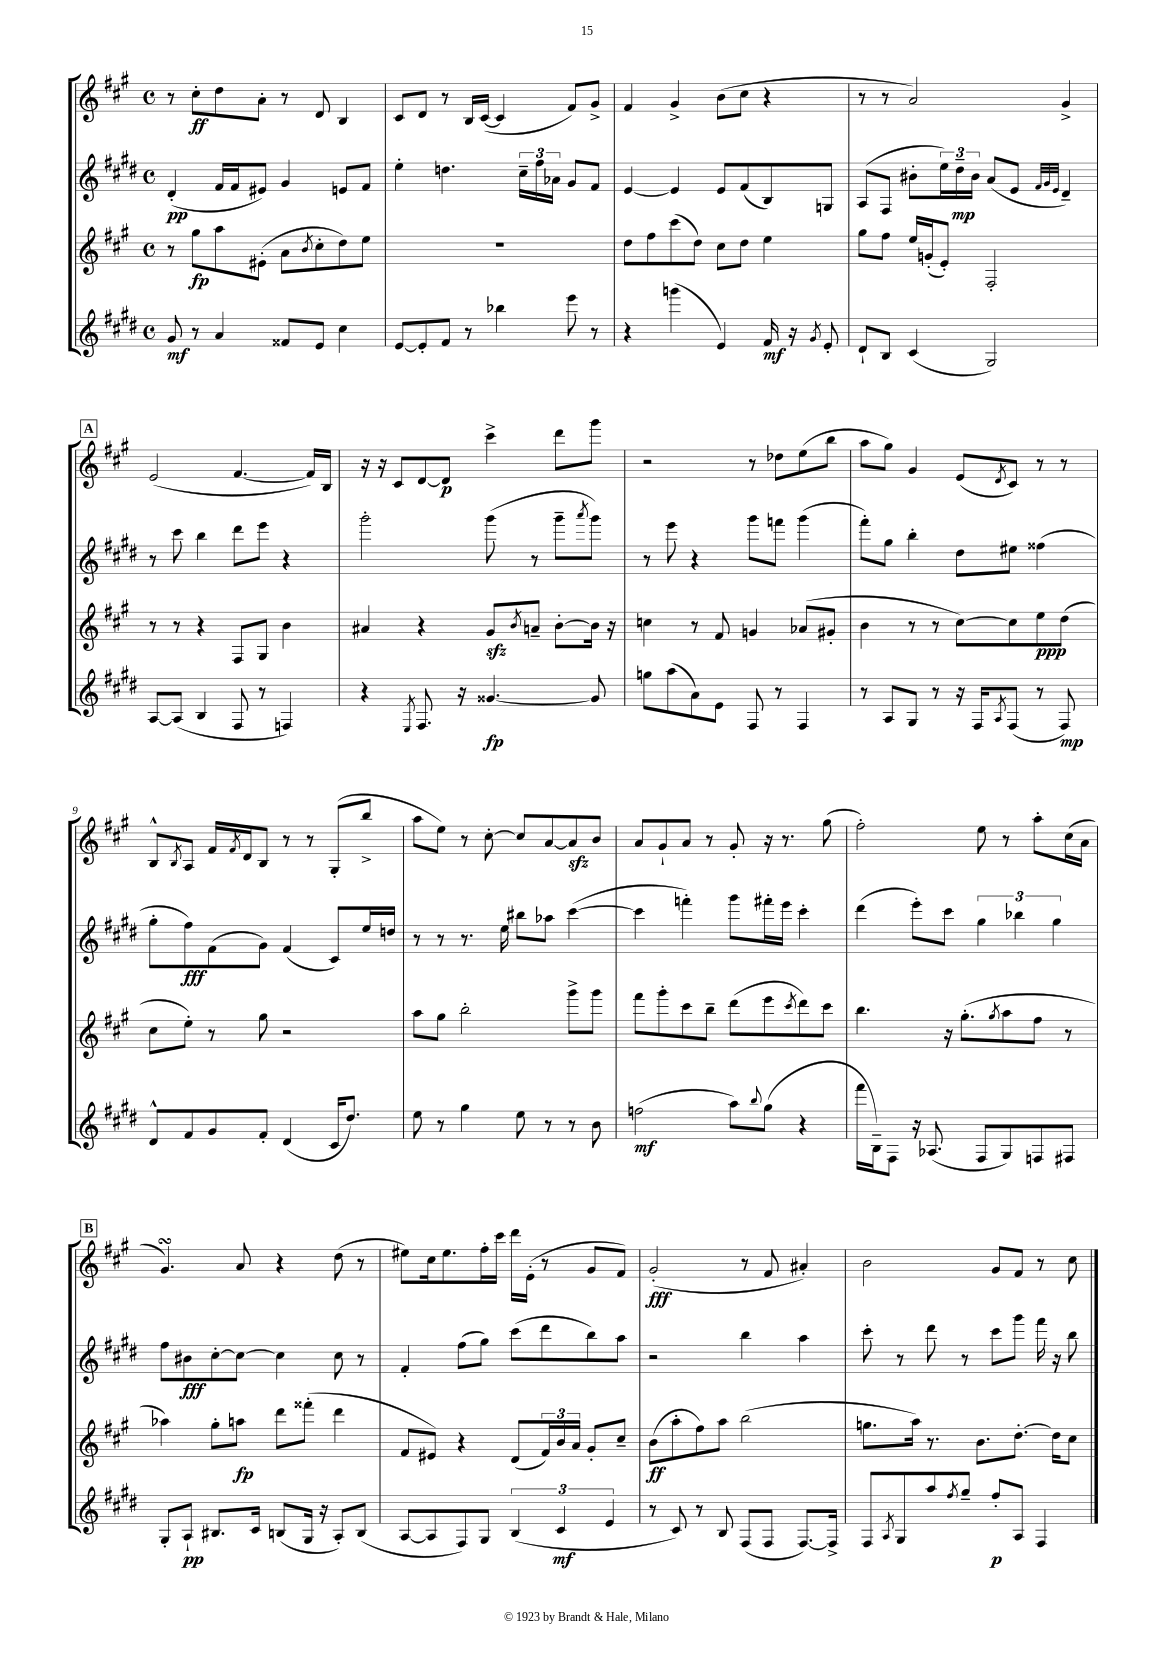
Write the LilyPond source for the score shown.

<<
\new StaffGroup <<
\new Staff = "s0" {
    \clef treble \key a \major \defaultTimeSignature \time 4/4
    r8 cis''8-.\ff d''8 a'8-. r8 d'8 b4 |
    cis'8 d'8 r8 b16 cis'16~( cis'4 fis'8) gis'8-> |
    fis'4 gis'4-> b'8( cis''8 r4 |
    r8 r8 a'2) gis'4-> |
    \mark \markup { \box "A" } e'2( fis'4.~ fis'16) b16 |
    r16 r16 cis'8 d'8~ d'8\p cis'''4-> d'''8 gis'''8 |
    r2 r8 des''8 e''8( b''8 |
    a''8 gis''8) gis'4 e'8( \acciaccatura { d'8 } cis'8) r8 r8 |
    b8-^ \acciaccatura { b8 } a8 fis'16 \acciaccatura { fis'8 } d'16 b8 r8 r8 gis8-.( b''8-> |
    a''8 e''8) r8 cis''8~-. cis''8 a'8~ a'8\sfz b'8 |
    a'8 gis'8-! a'8 r8 gis'8-. r16 r8. gis''8( |
    fis''2-.) e''8 r8 a''8-. cis''16( a'16 |
    \mark \markup { \box "B" } gis'4.\turn) a'8 r4 d''8( r8 |
    eis''8) cis''16 eis''8. fis''16-. cis'''16 d'''16 e'16-.( r8 gis'8 fis'8) |
    gis'2-.\fff( r8 fis'8 ais'4-.) |
    b'2 gis'8 fis'8 r8 cis''8 \bar "|." |
}
\new Staff = "s1" {
    \clef treble \key e \major \defaultTimeSignature \time 4/4
    dis'4-.\pp( fis'16 fis'16 eis'8) gis'4 e'8 fis'8 |
    e''4-. d''4. \tuplet 3/2 { cis''16-- fis''16 aes'16 } gis'8 fis'8 |
    e'4~ e'4 e'8 fis'8( b8) g8 |
    a8( fis8 bis'8-. \tuplet 3/2 { e''16) dis''16--\mp bis'16 } a'8( e'8 \grace { fis'32 gis'32 e'32 } dis'4--) |
    \mark \markup { \box "A" } r8 cis'''8 b''4 dis'''8 e'''8 r4 |
    gis'''2-. gis'''8( r8 gis'''8-- \acciaccatura { a'''8 } gis'''8) |
    r8 e'''8 r4 gis'''8 f'''8 gis'''4( |
    fis'''8-.) gis''8 b''4-. dis''8 eis''8 fisis''4( |
    gis''8-. fis''8\fff) fis'8( gis'8) fis'4( cis'8) e''16 d''16 |
    r8 r8 r8. e''16 bis''8 aes''8 cis'''4~( |
    cis'''4 f'''4-.) gis'''8 fis'''16-. e'''16 cis'''4-. |
    dis'''4( e'''8-.) cis'''8 \tuplet 3/2 { gis''4 bes''4 gis''4 } |
    \mark \markup { \box "B" } fis''8 bis'8\fff cis''8~-. cis''8~ cis''4 cis''8 r8 |
    fis'4-. fis''8( gis''8) cis'''8( dis'''8 b''8) a''8 |
    r2 b''4 a''4 |
    cis'''8-. r8 dis'''8 r8 cis'''8 gis'''8 fis'''16 r16 b''8 \bar "|." |
}
\new Staff = "s2" {
    \clef treble \key a \major \defaultTimeSignature \time 4/4
    r8 gis''8\fp a''8 eis'8-.( a'8 \acciaccatura { b'8 } cis''8-. d''8) e''8 |
    R1 |
    d''8 fis''8 cis'''8( d''8) cis''8 d''8 e''4 |
    gis''8 fis''8 e''16 g'16-.( e'8-.) fis2-. |
    \mark \markup { \box "A" } r8 r8 r4 fis8 gis8 b'4 |
    ais'4 r4 gis'8\sfz \acciaccatura { b'8 } a'8-- b'8~-. b'16 r16 |
    c''4 r8 fis'8 g'4 aes'8( gis'8-. |
    b'4 r8 r8 cis''8~) cis''8 e''8\ppp d''8( |
    cis''8 e''8-.) r8 gis''8 r2 |
    a''8 gis''8 b''2-. gis'''8-> gis'''8 |
    fis'''8 gis'''8-. cis'''8 b''8-- d'''8( e'''8 \acciaccatura { cis'''8 } d'''8) cis'''8 |
    b''4. r16 gis''8.-.( \acciaccatura { gis''8 } a''8 fis''8 r8 |
    \mark \markup { \box "B" } aes''4) gis''8-. a''8\fp d'''8 fisis'''8-.( d'''4 |
    fis'8 eis'8) r4 d'8( \tuplet 3/2 { fis'16) b'16 a'16 } gis'8-. cis''8-- |
    b'8\ff( a''8-. fis''8) a''8 b''2( |
    g''8. a''16) r8. b'8. d''8.~-. d''16 cis''8 \bar "|." |
}
\new Staff = "s3" {
    \clef treble \key e \major \defaultTimeSignature \time 4/4
    gis'8\mf r8 a'4 fisis'8 e'8 cis''4 |
    e'8~ e'8-. fis'8 r8 bes''4 e'''8 r8 |
    r4 g'''4( e'4) fis'16\mf r16 \acciaccatura { gis'8 } e'8-. |
    dis'8-! b8 cis'4( gis2) |
    \mark \markup { \box "A" } a8~ a8( b4 fis8 r8 f4) |
    r4 \acciaccatura { e8 } fis8. r16 gisis'4.~\fp gisis'8 |
    g''8 a''8( a'8) e'8 fis8 r8 fis4 |
    r8 a8 gis8 r8 r16 fis16 \acciaccatura { a8 } fis8( r8 fis8\mp) |
    dis'8-^ fis'8 gis'8 fis'8-. dis'4( cis'16 dis''8.) |
    e''8 r8 gis''4 e''8 r8 r8 b'8 |
    f''2\mf( a''8) \appoggiatura { b''8 } gis''8( r4 |
    fis'''16 b16--) fis8 r16 aes8.( fis8 gis8) f8 fis8 |
    \mark \markup { \box "B" } gis8-. a8-!\pp bis8. cis'16 b8( gis16 r16 a8-.) b8( |
    a8~ a8 fis8) gis8 \tuplet 3/2 { b4( cis'4\mf e'4 } |
    r8 cis'8) r8 b8 fis8( fis8 fis8.~) fis16-> |
    fis8 \acciaccatura { a8 } gis8 a''8 \acciaccatura { fis''8 } gis''8-- fis''8-.\p a8 fis4 \bar "|." |
}
>>
>>
